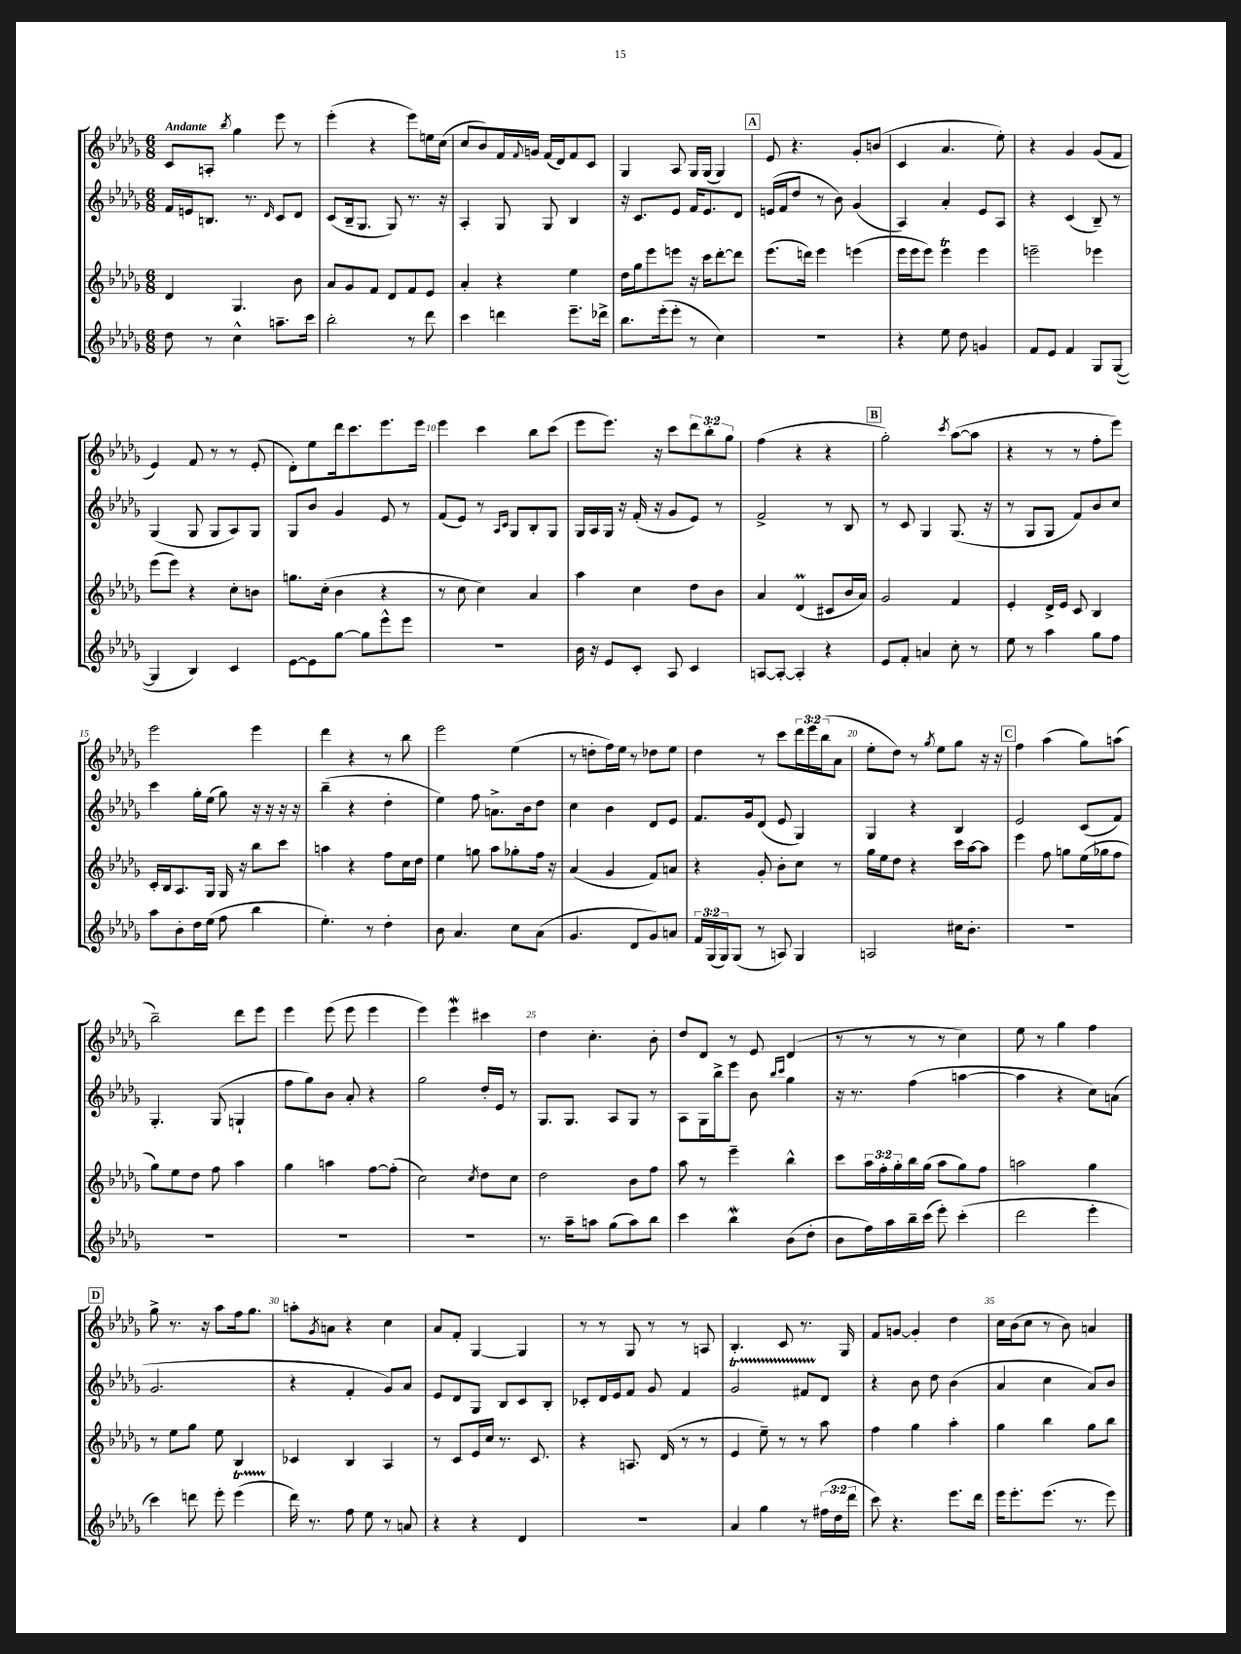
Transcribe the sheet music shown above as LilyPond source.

<<
\new StaffGroup <<
\new Staff = "s0" {
    \clef treble \key des \major \numericTimeSignature \time 6/8 \override Staff.TupletNumber.text = #tuplet-number::calc-fraction-text \tempo "Andante"
    c'8 a8-. \acciaccatura { bes''8 } ges''4 ees'''8 r8 |
    ees'''4-.( r4 ees'''8) e''16 c''16( |
    c''8 bes'8) f'16 \appoggiatura { f'8 } g'16 f'16( des'16) f'8 c'8 |
    ges4 aes8 ges16 ges16( ges4) |
    \mark \markup { \box "A" } ees'8 r4. ges'8-. b'8( |
    c'4 aes'4. ees''8-.) |
    r4 ges'4 ges'8( f'8 |
    ees'4) f'8 r8 r8 ees'8-.( |
    des'8-.) ees''8 des'''16 c'''8. ees'''8. ees'''16 |
    ees'''4 c'''4 bes''8 c'''8( |
    ees'''8 ees'''8.) r16 c'''8 \tuplet 3/2 { des'''8 bes''8-. ges''8 } |
    f''4( r4 r4 |
    \mark \markup { \box "B" } ges''2-.) \acciaccatura { c'''8 } aes''8~( aes''8 |
    r4 r8 r8 f''8-. ees'''8) |
    ees'''2 ees'''4 |
    des'''4 r4 r8 bes''8 |
    ees'''2 ees''4( |
    r8 d''8-. f''16) ees''16 r8 des''8 ees''8 |
    des''4 r8 c'''8 \tuplet 3/2 { des'''16 ees'''16 bes''16( } aes'8 |
    ees''8-. des''8) r8 \acciaccatura { ges''8 } ees''8 ges''8 r16 r16 |
    \mark \markup { \box "C" } f''4 aes''4( ges''8) a''8( |
    bes''2--) des'''8 ees'''8 |
    ees'''4 ees'''8( ees'''8 ees'''4 |
    ees'''4) ees'''4\mordent cis'''4 |
    des''4 c''4.-. bes'8-. |
    des''8 des'8 r8 ees'8 des'4( |
    r8 r8 r8 r8 c''4) |
    ees''8 r8 ges''4 f''4 |
    \mark \markup { \box "D" } ges''8-> r8. r16 aes''8 f''16 ges''8. |
    a''8-. \acciaccatura { ges'8 } a'8 r4 c''4 |
    aes'8 f'8-. ges4~ ges4 |
    r8 r8 ges8 r8 r8 a8 |
    bes4.-. c'8 r8. ges16 |
    f'8 g'8~ g'4-. des''4 |
    c''16 bes'16( c''8 r8 bes'8) a'4 \bar "|." |
}
\new Staff = "s1" {
    \clef treble \key des \major \numericTimeSignature \time 6/8
    f'16 e'16 b8. r8. \grace { des'16 } c'8 des'8 |
    c'8( bes16-- ges8. ges8) r8. r16 |
    aes4-. ges8 ges8 bes4 |
    r16 c'8. ees'8 f'16 ees'8. des'8 |
    \mark \markup { \box "A" } e'16( f'16 des''8 r8 bes'8) ges'4( |
    aes4) aes'4-. ees'8 aes8 |
    r4 c'4( bes8--) r8 |
    ges4( ges8 ges8 aes8) ges8 |
    ges8 bes'8 ges'4 ees'8 r8 |
    f'8( ees'8) r8 \grace { aes16 c'16 } ges8 bes8-. ges8 |
    ges16 aes16 ges16 r16 f'16-.( r16 ges'8 ees'8) r8 |
    f'2-> r8 bes8 |
    \mark \markup { \box "B" } r8 c'8 ges4 ges8.( r16 |
    r8 ges8 ges8 f'8) bes'8 c''8 |
    c'''4 ges''16-. ees''16( ges''8) r16 r16 r16 r16 |
    bes''4--( r4 des''4-. |
    ees''4) f''8 a'8.-> bes'16 des''8 |
    c''4 bes'4 des'8 ees'8 |
    f'8. ges'16 des'8( ees'8 ges4) |
    ges4 r4 bes4 |
    \mark \markup { \box "C" } ees'2 c'8( f'8) |
    ges4.-. ges8( g4-! |
    f''8 ges''8) bes'8 aes'8-. r4 |
    ges''2 des''16-. ees'16 r8 |
    ges8. ges8. aes8 ges8 r8 |
    aes8 ges16 bes''16-> ees'''8 bes'8 \grace { bes''16 c'''16 } ges''4 |
    r16 r8. f''4( a''4~ |
    a''4 r4 c''8) a'8( |
    \mark \markup { \box "D" } ges'2. |
    r4 f'4-. ges'8) aes'8 |
    ees'8 des'8 ges8 bes8 c'8 bes8-. |
    ces'8-. des'16 ees'16 f'8 ges'8 f'4 |
    ges'2\startTrillSpan fis'8 des'8\stopTrillSpan |
    r4 bes'8 des''8 bes'4( |
    aes'4 c''4 aes'8) bes'8 \bar "|." |
}
\new Staff = "s2" {
    \clef treble \key des \major \numericTimeSignature \time 6/8 \override Staff.TupletNumber.text = #tuplet-number::calc-fraction-text
    des'4 ges4. bes'8 |
    aes'8 ges'8 f'8 des'8 f'8 ees'8 |
    aes'4-. r4 ees''4 |
    des''16 ges''16 ees'''8 e'''8 r16 c'''16 des'''8~-. des'''8 |
    \mark \markup { \box "A" } ees'''8.( d'''16) ees'''4 e'''4( |
    ees'''16 ees'''16 ees'''8) ees'''4\trill ees'''4 |
    e'''2-- ees'''4 |
    ees'''8( ees'''8) r4 c''8-. b'8 |
    g''8. c''16-.( bes'4 r4 |
    r8 c''8 c''4) aes'4 |
    aes''4 c''4 des''8 bes'8 |
    aes'4 des'4\prall( cis'8 bes'16 aes'16) |
    \mark \markup { \box "B" } ges'2 f'4 |
    ees'4-. des'16-> ees'16 c'8 bes4 |
    c'16-. bes16 aes8. ges16 ges16 r16 bes''8 c'''8 |
    a''4 r4 f''8 c''16 des''16 |
    ees''4 g''8 aes''8 ges''8-. f''16 r16 |
    aes'4( ges'4 f'8) a'8 |
    r4 ges'8-. bes'8-. c''8 r8 |
    ges''16 ees''16 des''8 r4 c'''16 aes''16~ aes''8 |
    \mark \markup { \box "C" } ees'''4 f''8 g''8 ees''16( ges''16 f''8 |
    ges''8) ees''8 des''8 f''8 aes''4 |
    ges''4 a''4 f''8~ f''8-.( |
    c''2) \acciaccatura { c''8 } des''8 c''8 |
    des''2 bes'8 f''8 |
    aes''8 r8 ees'''4-- bes''4-^ |
    c'''8 \tuplet 3/2 { aes''16 f''16-. ges''16-. } bes''16 ges''16( aes''8 ges''8) f''8 |
    a''2 ges''4 |
    \mark \markup { \box "D" } r8 ees''8 ges''8 ees''8 bes4 |
    ces'4 bes4 aes4 |
    r8 c'8 ees'16 c''16 r8. c'8. |
    r4 a8. des'16( r8 r8 |
    ees'4 ees''8--) r8 r8 aes''8 |
    f''4 ges''4 aes''4-. |
    ges''4 bes''4 ges''8 bes''8 \bar "|." |
}
\new Staff = "s3" {
    \clef treble \key des \major \numericTimeSignature \time 6/8 \override Staff.TupletNumber.text = #tuplet-number::calc-fraction-text
    des''8 r8 c''4-^ a''8.-- c'''16 |
    bes''2-. r8 des'''8 |
    c'''4 d'''4 ees'''8.-- des'''16-> |
    bes''8. ees'''16-.( ees'''8-. r8 c''4) |
    \mark \markup { \box "A" } R2. |
    r4 ees''8 des''8 g'4 |
    f'8 ees'8 f'4 ges8 ges8~( |
    ges4 bes4) c'4 |
    ees'8~ ees'8 ges''8~ ges''8 ees'''8-^ ees'''8 |
    R2. |
    bes'16 r16 ees'8 c'8-. aes8 c'4 |
    a8~ a8~-. a4-. r4 |
    \mark \markup { \box "B" } ees'8 f'8-. a'4 c''8-. r8 |
    ees''8 r8 aes''4 ges''8 f''8 |
    aes''8 bes'8-. des''16 ees''16( f''8 bes''4 |
    ees''4.-.) r8 des''4-. |
    bes'8 aes'4. c''8 aes'8( |
    ges'4. des'8 ges'8) a'8 |
    \tuplet 3/2 { f'16 ges16( ges16) } ges8( r8 a8) ges4 |
    a2 cis''16 bes'8.-. |
    \mark \markup { \box "C" } R2. |
    R2. |
    R2. |
    R2. |
    r8. aes''16-- a''8 ges''8( a''8) bes''8 |
    c'''4 bes''4\mordent bes'8( des''8-. |
    bes'8 f''16) aes''16 bes''16-- c'''16( ees'''8-.) c'''4-.( |
    des'''2 ees'''4-. |
    \mark \markup { \box "D" } c'''4) d'''8 ees'''8-. ees'''4\startTrillSpan( |
    des'''16\stopTrillSpan) r8. f''8 ees''8 r8 a'8 |
    r4 r4 des'4 |
    R2. |
    aes'4 ges''4 r8 \tuplet 3/2 { fis''16( des''16 des'''16 } |
    c'''8) r4. ees'''8. des'''16 |
    ees'''16 ees'''8.-. ees'''8.( r8. ees'''8) \bar "|." |
}
>>
>>
\layout { \context { \Score \override BarNumber.break-visibility = ##(#f #t #t) barNumberVisibility = #(every-nth-bar-number-visible 5) } }
